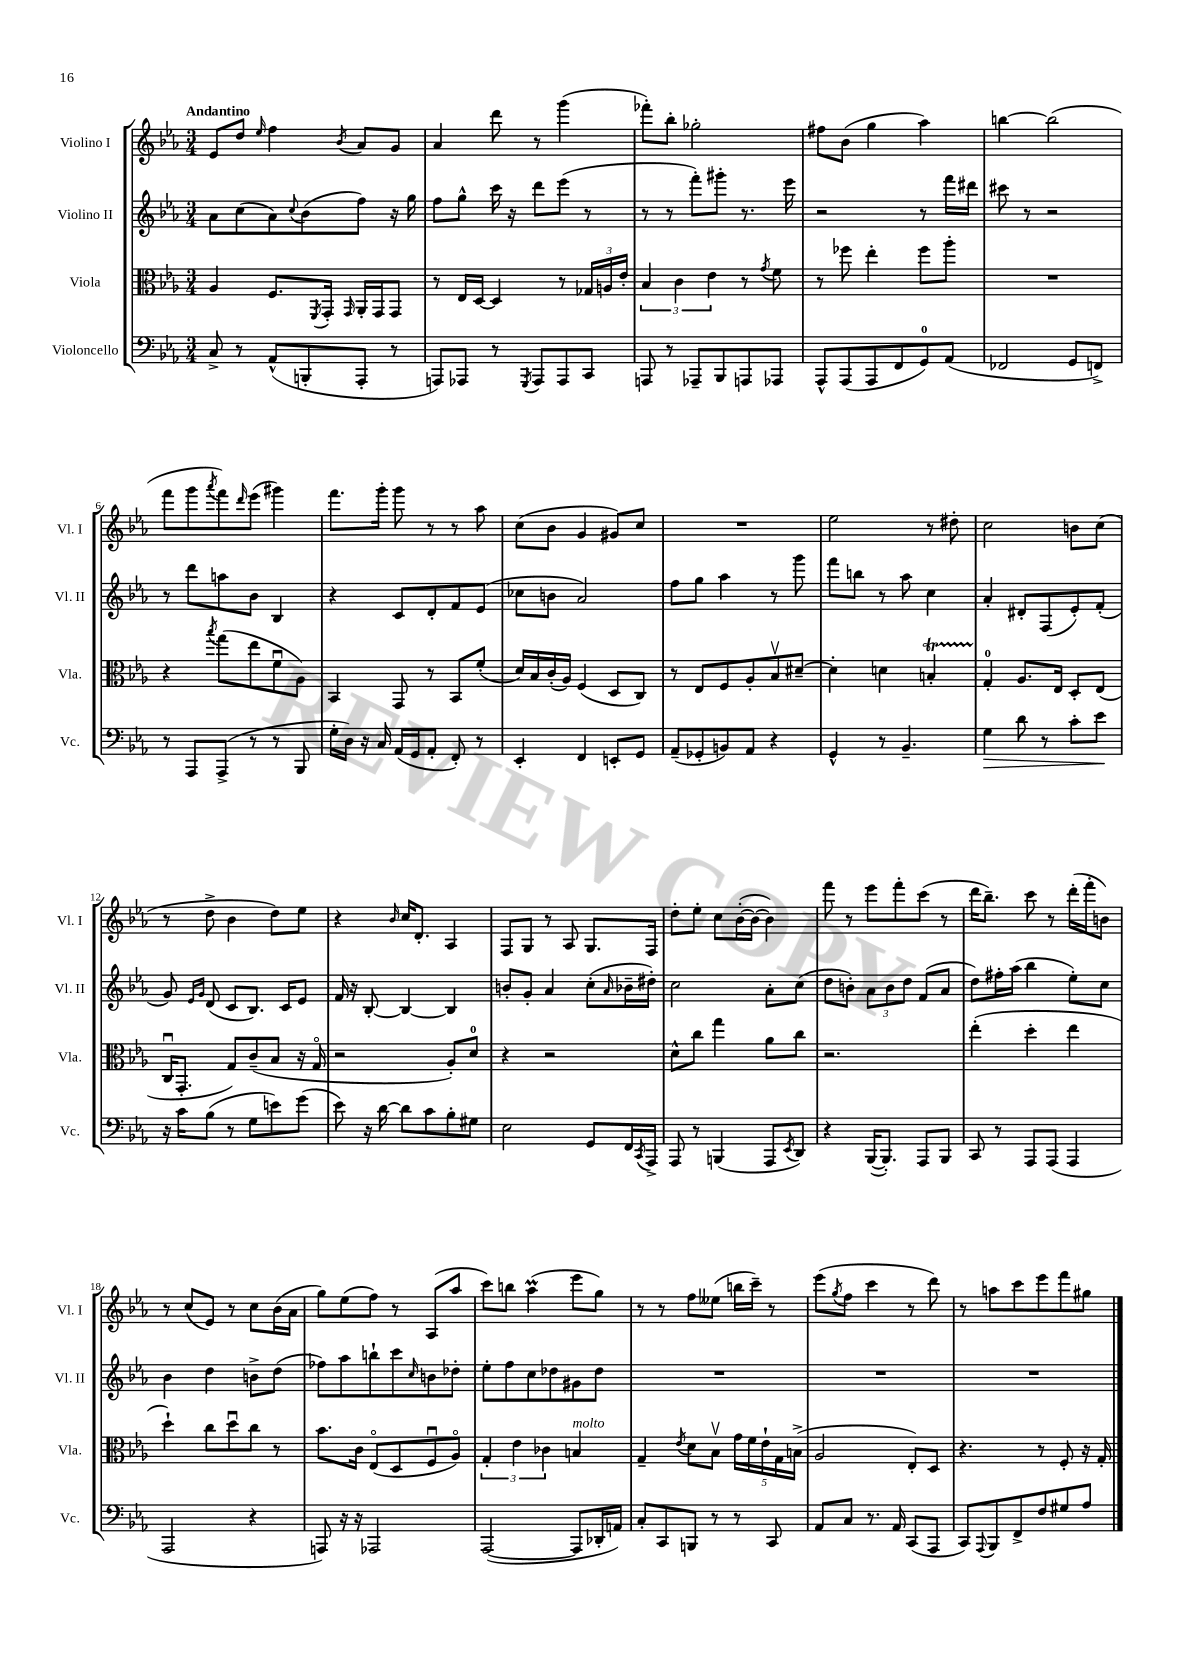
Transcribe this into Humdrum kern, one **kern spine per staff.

**kern	**kern	**kern	**kern
*staff4	*staff3	*staff2	*staff1
*clefF4	*clefC3	*clefG2	*clefG2
*k[b-e-a-]	*k[b-e-a-]	*k[b-e-a-]	*k[b-e-a-]
*M3/4	*M3/4	*M3/4	*M3/4
8C^	4A-	8a-	8e-
8r	.	(8cc	8dd
.	.	.	16qqee-
(8AA-^^	8.F	8a-)	4ff
.	.	8qqcc	.
8BBB'	.	(8b-	.
.	8qFF	.	.
.	16GG'	.	.
.	16qqGG	.	8qb-
8AAA-'	16AA-'	8ff)	8a-
.	16GG	.	.
8r	8GG	16r	8g
.	.	16gg	.
=	=	=	=
8AAA)	8r	8ff	4a-
8AAA-	16E-	8gg^^	.
.	[16D	.	.
8r	4D]	16ccc	8ddd
.	.	16r	.
8qGGG	.	.	.
8AAA-	.	8ddd	8r
8AAA-	8r	(8eee-	(4ggg
8CC	24G-	8r	.
.	24A	.	.
.	24e-'	.	.
=	=	=	=
8AAA	6B-	8r	8fff-')
8r	.	8r	8bb-'
.	6c	.	.
8AAA-~	.	8fff')	2gg-'
.	6e-	.	.
8BBB-	.	8ggg#'	.
8AAA	8r	8.r	.
.	8qg	.	.
8AAA-	8f	.	.
.	.	16eee-	.
=	=	=	=
8AAA-^^	8r	2r	8ff#
(8AAA-	8ff-	.	(8b-
8AAA-	4ee-'	.	4gg
8FF	.	.	.
8GG)	8ff-	8r	4aa-)
(8AA-	8aa-'	16fff	.
.	.	16ddd#	.
=	=	=	=
2FF-	2.r	8ccc#	[4bb
.	.	8r	.
.	.	2r	(2bb]
8GG	.	.	.
8FF^)	.	.	.
=	=	=	=
8r	4r	8r	8fff
8AAA-	.	8ddd	8ggg
.	8qbb-	.	8qaaa-
(8AAA-^	(8gg	8aa	8fff)
.	.	.	16qqddd
8r	8ee-	8b-	(8eee-
8r	8fu	4B-	4ggg#)
8BBB-	8A-)	.	.
=	=	=	=
16G'	4BB-	4r	8.fff
16D)	.	.	.
16r	.	.	.
16C	.	.	16ggg'
(16AA-	8GG	8c	8ggg
16GG	.	.	.
8AA-'	8r	8d'	8r
8FF')	8BB-	8f	8r
8r	(8f'	(8e-	8aa-
=	=	=	=
4EE-'	16d)	8cc-	(8cc
.	16B-	.	.
.	(16c'	8b	8b-
.	16A-)	.	.
4FF	(4F	2a-)	4g
8EE'	8D	.	8g#)
8GG	8C)	.	8cc
=	=	=	=
(8AA-~	8r	8ff	2.r
8GG-'	8E-	8gg	.
8BB)	8F	4aa-	.
8AA-	8A-'	.	.
4r	8B-v	8r	.
.	[8d#~	8ggg	.
=	=	=	=
4GG^^	4d#']	8fff	2ee-
.	.	8bb	.
8r	4d	8r	.
4.BB-~	.	8aa-	.
.	4B'	4cc	8r
.	.	.	8dd#'
=	=	=	=
4G	4G'	4a-'	2cc
8d	8.A-	8d#'	.
8r	.	(8F	.
.	16E-	.	.
8c'	8D'	8e-')	8b
8e-	(8E-	(8f'	(8cc
=	=	=	=
16r	16Cu	8g)	8r
16c	8.GG'	.	.
.	.	16qqe-	.
.	.	16qqg	.
(8B-	.	(8d	8dd^
8r	8G)	8c	4b-
8G	(8c~	8.B-)	.
8e)	8B-	.	8dd)
.	.	16c	.
(8g	16r	8e-	8ee-
.	16Go	.	.
=	=	=	=
8e-)	2r	16f	4r
.	.	16r	.
16r	.	[8B-'	.
[16d	.	.	.
.	.	.	16qqb-
8d]	.	4B-_	16cc
.	.	.	8.d'
8c	.	.	.
8B-'	8A-')	4B-]	4A-
8G#	8d	.	.
=	=	=	=
2E-	4r	8b'	8F
.	.	8g'	8G
.	2r	4a-	8r
.	.	.	8A-
8GG	.	(8cc'	8.G
.	.	16qqa-	.
16FF	.	16b-~	.
8qCC	.	.	.
16AAA-^	.	16dd#')	16F
=	=	=	=
8AAA-	8d^^	2cc	8dd'
8r	8cc	.	8ee-'
(4BBB	4gg	.	8cc
.	.	.	([16b-'
.	.	.	16b-_
8AAA-	8a-	8a-'	4b-])
8qEE-	.	.	.
8DD)	8cc	(8cc	.
=	=	=	=
4r	2.r	8dd	8fff
.	.	8b')	8r
([16BBB-	.	12a-	8eee-
8.BBB-'])	.	.	.
.	.	12b	.
.	.	.	8fff'
.	.	12dd	.
8AAA-	.	(8f	(8ccc
8BBB-	.	8a-	8r
=	=	=	=
8CC	(4ee-'	8dd)	16ddd
.	.	.	8.bb-~)
8r	.	16ff#'	.
.	.	(16aa-	.
8AAA-	4dd'	4bb-	8ccc
(8AAA-	.	.	8r
4AAA-	4ee-	8ee-')	(16ddd'
.	.	.	16fff'
.	.	8cc	8b)
=	=	=	=
2AAA-	4dd`)	4b-	8r
.	.	.	(8cc
.	8cc	4dd	8e-)
.	8ddu	.	8r
4r	8cc	8b^	8cc
.	8r	(8dd	(16b-
.	.	.	16a-
=	=	=	=
8AAA)	8.b-	8ff-)	8gg)
16r	.	8aa-	(8ee-
16r	16c	.	.
2AAA-	(8E-o	8bb`	8ff)
.	8D	8ccc	8r
.	.	16qqcc	.
.	8Fu	8b	(8A-
.	8A-o)	8dd-'	8aa-
=	=	=	=
([2AAA-	6G'	8ee-'	8ccc)
.	.	8ff	8bb
.	6e-	.	.
.	.	8cc	(4aa-
.	6c-	.	.
.	.	8dd-	.
8AAA-]	4B	8g#	8eee-
16DD-'	.	8dd-	8gg)
16AA)	.	.	.
=	=	=	=
8C'	4G~	2.r	8r
8CC	.	.	8r
.	8qe-	.	.
8BBB	8d	.	8ff
8r	8B-v	.	(8ee--
8r	20g	.	16bb
.	20f	.	.
.	.	.	16ccc~)
.	20e-`	.	.
8CC	.	.	8r
.	20G	.	.
.	(20B^	.	.
=	=	=	=
8AA-	2A-	2.r	(8eee-
.	.	.	8qgg
8C	.	.	8ff
8.r	.	.	4ccc
16AA-	.	.	.
(8CC	8E-')	.	8r
8AAA-	8D	.	8ddd)
=	=	=	=
8CC)	4.r	2.r	8r
8qqAAA-	.	.	.
8BBB-	.	.	8aa
8FF^	.	.	8ccc
8F	8r	.	8eee-
8G#	8F'	.	8fff
8A-	16r	.	8gg#
.	16G'	.	.
==	==	==	==
*-	*-	*-	*-
